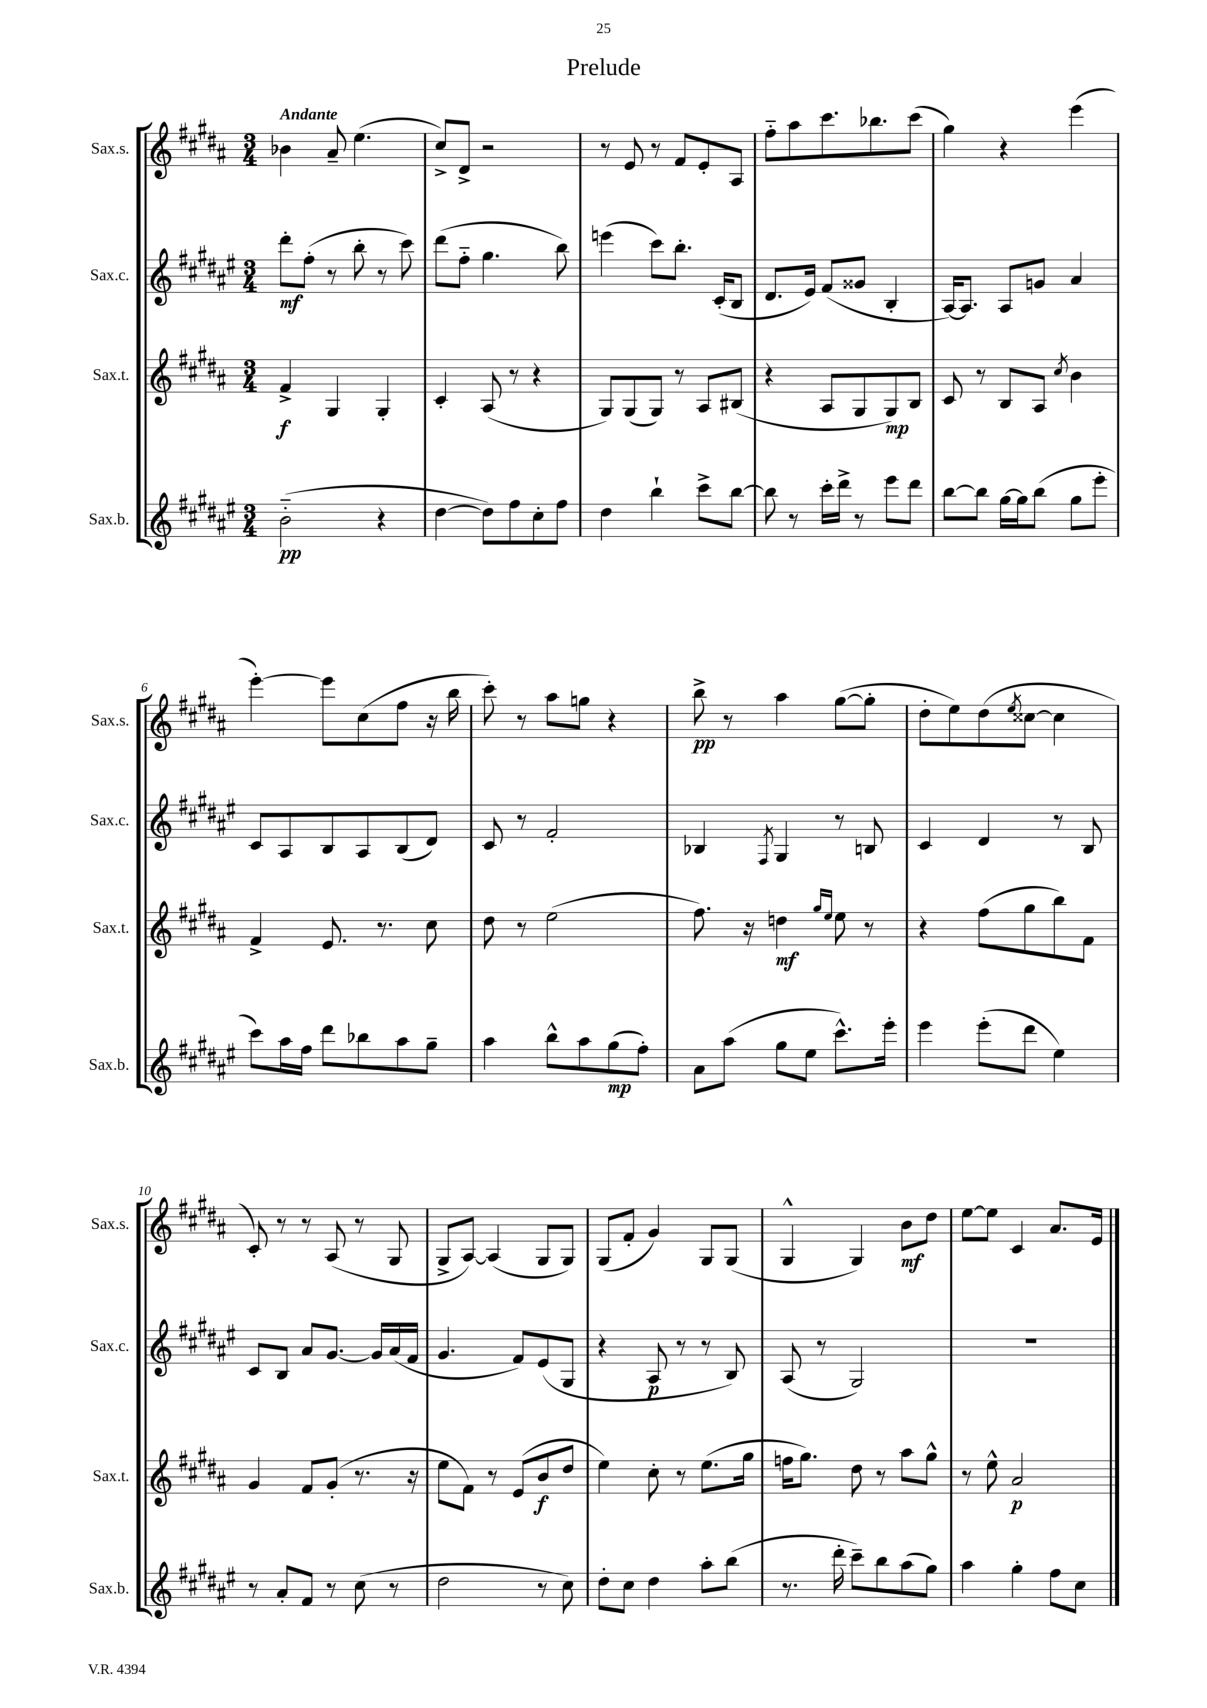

**kern	**dynam	**kern	**dynam	**kern	**dynam	**kern	**dynam
*part4	*part4	*part3	*part3	*part2	*part2	*part1	*part1
*staff4	*staff4	*staff3	*staff3	*staff2	*staff2	*staff1	*staff1
*I"Sax.b.	*	*I"Sax.t.	*	*I"Sax.c.	*	*I"Sax.s.	*
*I'Sax.b.	*	*I'Sax.t.	*	*I'Sax.c.	*	*I'Sax.s.	*
*clefG2	*	*clefG2	*	*clefG2	*	*clefG2	*
*k[f#c#g#d#a#e#]	*	*k[f#c#g#d#a#]	*	*k[f#c#g#d#a#e#]	*	*k[f#c#g#d#a#]	*
*M3/4	*	*M3/4	*	*M3/4	*	*M3/4	*
=1	=1	=1	=1	=1	=1	=1	=1
!	!	!	!	!	!	!LO:TX:a:B:t=Andante	!
(2b\	pp	4f#^/	f	8ddd#'\L	mf	4b-X\	.
.	.	.	.	(8ff#'\J	.	.	.
.	.	4G#/	.	8r	.	8a#~/	.
.	.	.	.	8bb'\	.	(4.ee\	.
4r	.	4G#'/	.	8r	.	.	.
.	.	.	.	8ccc#\)	.	.	.
=2	=2	=2	=2	=2	=2	=2	=2
[4dd#\	.	4c#'/	.	(8ddd#\L	.	8cc#^/L)	.
.	.	.	.	8ff#\J	.	8d#^/J	.
8dd#\L])	.	(8A#/	.	4.gg#\	.	2r	.
8ff#\	.	8r	.	.	.	.	.
8cc#'\	.	4r	.	.	.	.	.
8ff#\J	.	.	.	8bb\)	.	.	.
=3	=3	=3	=3	=3	=3	=3	=3
4dd#\	.	8G#/L)	.	(4eeen\	.	8r	.
.	.	(8G#/	.	.	.	8e/	.
4bb`\	.	8G#/J)	.	8ccc#\L)	.	8r	.
.	.	8r	.	8.bb'\J	.	8f#/L	.
8ccc#^\L	.	8A#/L	.	.	.	8e'/	.
.	.	.	.	(16c#'/KL	.	.	.
[8bb\J	.	(8B#X/J	.	8B/J	.	8A#/J	.
=4	=4	=4	=4	=4	=4	=4	=4
8bb\]	.	4r	.	8.d#/L	.	8ff#\L	.
8r	.	.	.	.	.	8aa#\	.
.	.	.	.	16e#/Jk)	.	.	.
16ccc#'\LL	.	8A#/L	.	(8f#/L	.	8.ccc#\	.
16ddd#^\JJ	.	.	.	.	.	.	.
8r	.	8G#/	.	8g##X/J	.	.	.
.	.	.	.	.	.	8.bb-X\	.
8eee#\L	.	8G#/)	mp	4B'/	.	.	.
8ddd#\J	.	8B/J	.	.	.	(8ccc#\J	.
=5	=5	=5	=5	=5	=5	=5	=5
[8bb\L	.	8c#/	.	[16A#/KL)	.	4gg#\)	.
.	.	.	.	8.A#/J]	.	.	.
8bb\J]	.	8r	.	.	.	.	.
[16gg#\LL	.	8B/L	.	8A#/L	.	4r	.
16gg#\J]	.	.	.	.	.	.	.
(8bb\J	.	8A#/J	.	8gn/J	.	.	.
.	.	8qcc#/	.	.	.	.	.
8gg#\L	.	4b\	.	4a#/	.	(4eee\	.
8eee#'\J	.	.	.	.	.	.	.
!!LO:LB:g=z
=6	=6	=6	=6	=6	=6	=6	=6
8ccc#\L)	.	4f#^/	.	8c#/L	.	[4eee'\)	.
16aa#\L	.	.	.	8A#/	.	.	.
16ff#\JJ	.	.	.	.	.	.	.
8ddd#\L	.	8.e/	.	8B/	.	8eee\L]	.
8bb-X\	.	.	.	8A#/	.	(8cc#\	.
.	.	8.r	.	.	.	.	.
8aa#\	.	.	.	(8B/	.	8ff#\J	.
8gg#~\J	.	8cc#\	.	8d#/J)	.	16r	.
.	.	.	.	.	.	16bb\	.
=7	=7	=7	=7	=7	=7	=7	=7
4aa#\	.	8dd#\	.	8c#/	.	8ccc#'\)	.
.	.	8r	.	8r	.	8r	.
8bb^^\L	.	(2ee\	.	2f#'/	.	8aa#\L	.
8aa#\	.	.	.	.	.	8ggn\J	.
(8gg#\	mp	.	.	.	.	4r	.
8ff#'\J)	.	.	.	.	.	.	.
=8	=8	=8	=8	=8	=8	=8	=8
8a#\L	.	8.ff#\)	.	4B-X/	.	8bb^\	pp
(8aa#\J	.	.	.	.	.	8r	.
.	.	16r	.	.	.	.	.
.	.	.	.	8qF#/	.	.	.
8gg#\L	.	4ddn\	mf	4G#/	.	4aa#\	.
8ee#\J	.	.	.	.	.	.	.
.	.	16qqgg#/LL	.	.	.	.	.
.	.	16qqee/JJ	.	.	.	.	.
8.ccc#^^\L)	.	8ee\	.	8r	.	([8gg#\L	.
.	.	8r	.	8Bn/	.	8gg#'\J]	.
16eee#'\Jk	.	.	.	.	.	.	.
=9	=9	=9	=9	=9	=9	=9	=9
4eee#\	.	4r	.	4c#/	.	8dd#'\L	.
.	.	.	.	.	.	8ee\)	.
(8eee#'\L	.	(8ff#\L	.	4d#/	.	(8dd#\	.
.	.	.	.	.	.	8qee/	.
8ddd#\J	.	8gg#\	.	.	.	[8cc##X\J	.
4ee#\)	.	8bb\)	.	8r	.	4cc##\]	.
.	.	8f#\J	.	8B/	.	.	.
!!LO:LB:g=z
=10	=10	=10	=10	=10	=10	=10	=10
8r	.	4g#/	.	8c#/L	.	8c#'/)	.
8a#'/L	.	.	.	8B/J	.	8r	.
8f#/J	.	8f#/L	.	8a#/L	.	8r	.
8r	.	(8g#'/J	.	[8.g#/J	.	(8A#/	.
(8cc#\	.	8.r	.	.	.	8r	.
.	.	.	.	16g#/LL]	.	.	.
8r	.	.	.	(16a#/	.	8G#/	.
.	.	16r	.	16f#/JJ	.	.	.
=11	=11	=11	=11	=11	=11	=11	=11
2dd#\	.	8ee\L	.	4.g#/	.	8G#^/L	.
.	.	8f#\J)	.	.	.	[8A#/J)	.
.	.	8r	.	.	.	(4A#/]	.
.	.	(8e/L	.	8f#/L)	.	.	.
8r	.	8b/	f	(8e#/	.	8G#/L	.
8cc#\)	.	8dd#/J	.	8G#/J	.	8G#/J)	.
=12	=12	=12	=12	=12	=12	=12	=12
8dd#'\L	.	4ee\)	.	4r	.	(8G#/L	.
8cc#\J	.	.	.	.	.	8f#'/J	.
4dd#\	.	8cc#'\	.	8A#/	p	4g#/)	.
.	.	8r	.	8r	.	.	.
8aa#'\L	.	(8.ee\L	.	8r	.	8G#/L	.
(8bb\J	.	.	.	8B/)	.	(8G#/J	.
.	.	16gg#\Jk	.	.	.	.	.
=13	=13	=13	=13	=13	=13	=13	=13
8.r	.	16ffn\KL	.	(8A#/	.	4G#^^/	.
.	.	8.gg#\J)	.	.	.	.	.
.	.	.	.	8r	.	.	.
16ddd#'\	.	.	.	.	.	.	.
8ccc#~\L)	.	8dd#\	.	2G#/)	.	4G#/)	.
8bb\	.	8r	.	.	.	.	.
(8aa#\	.	8aa#\L	.	.	.	8b\L	mf
8gg#\J)	.	8gg#^^\J	.	.	.	8dd#\J	.
=14	=14	=14	=14	=14	=14	=14	=14
4aa#\	.	8r	.	2.r	.	[8ee\L	.
.	.	8ee^^\	.	.	.	8ee\J]	.
4gg#'\	.	2a#/	p	.	.	4c#/	.
8ff#\L	.	.	.	.	.	8.a#/L	.
8cc#\J	.	.	.	.	.	.	.
.	.	.	.	.	.	16e/Jk	.
==	==	==	==	==	==	==	==
*-	*-	*-	*-	*-	*-	*-	*-
